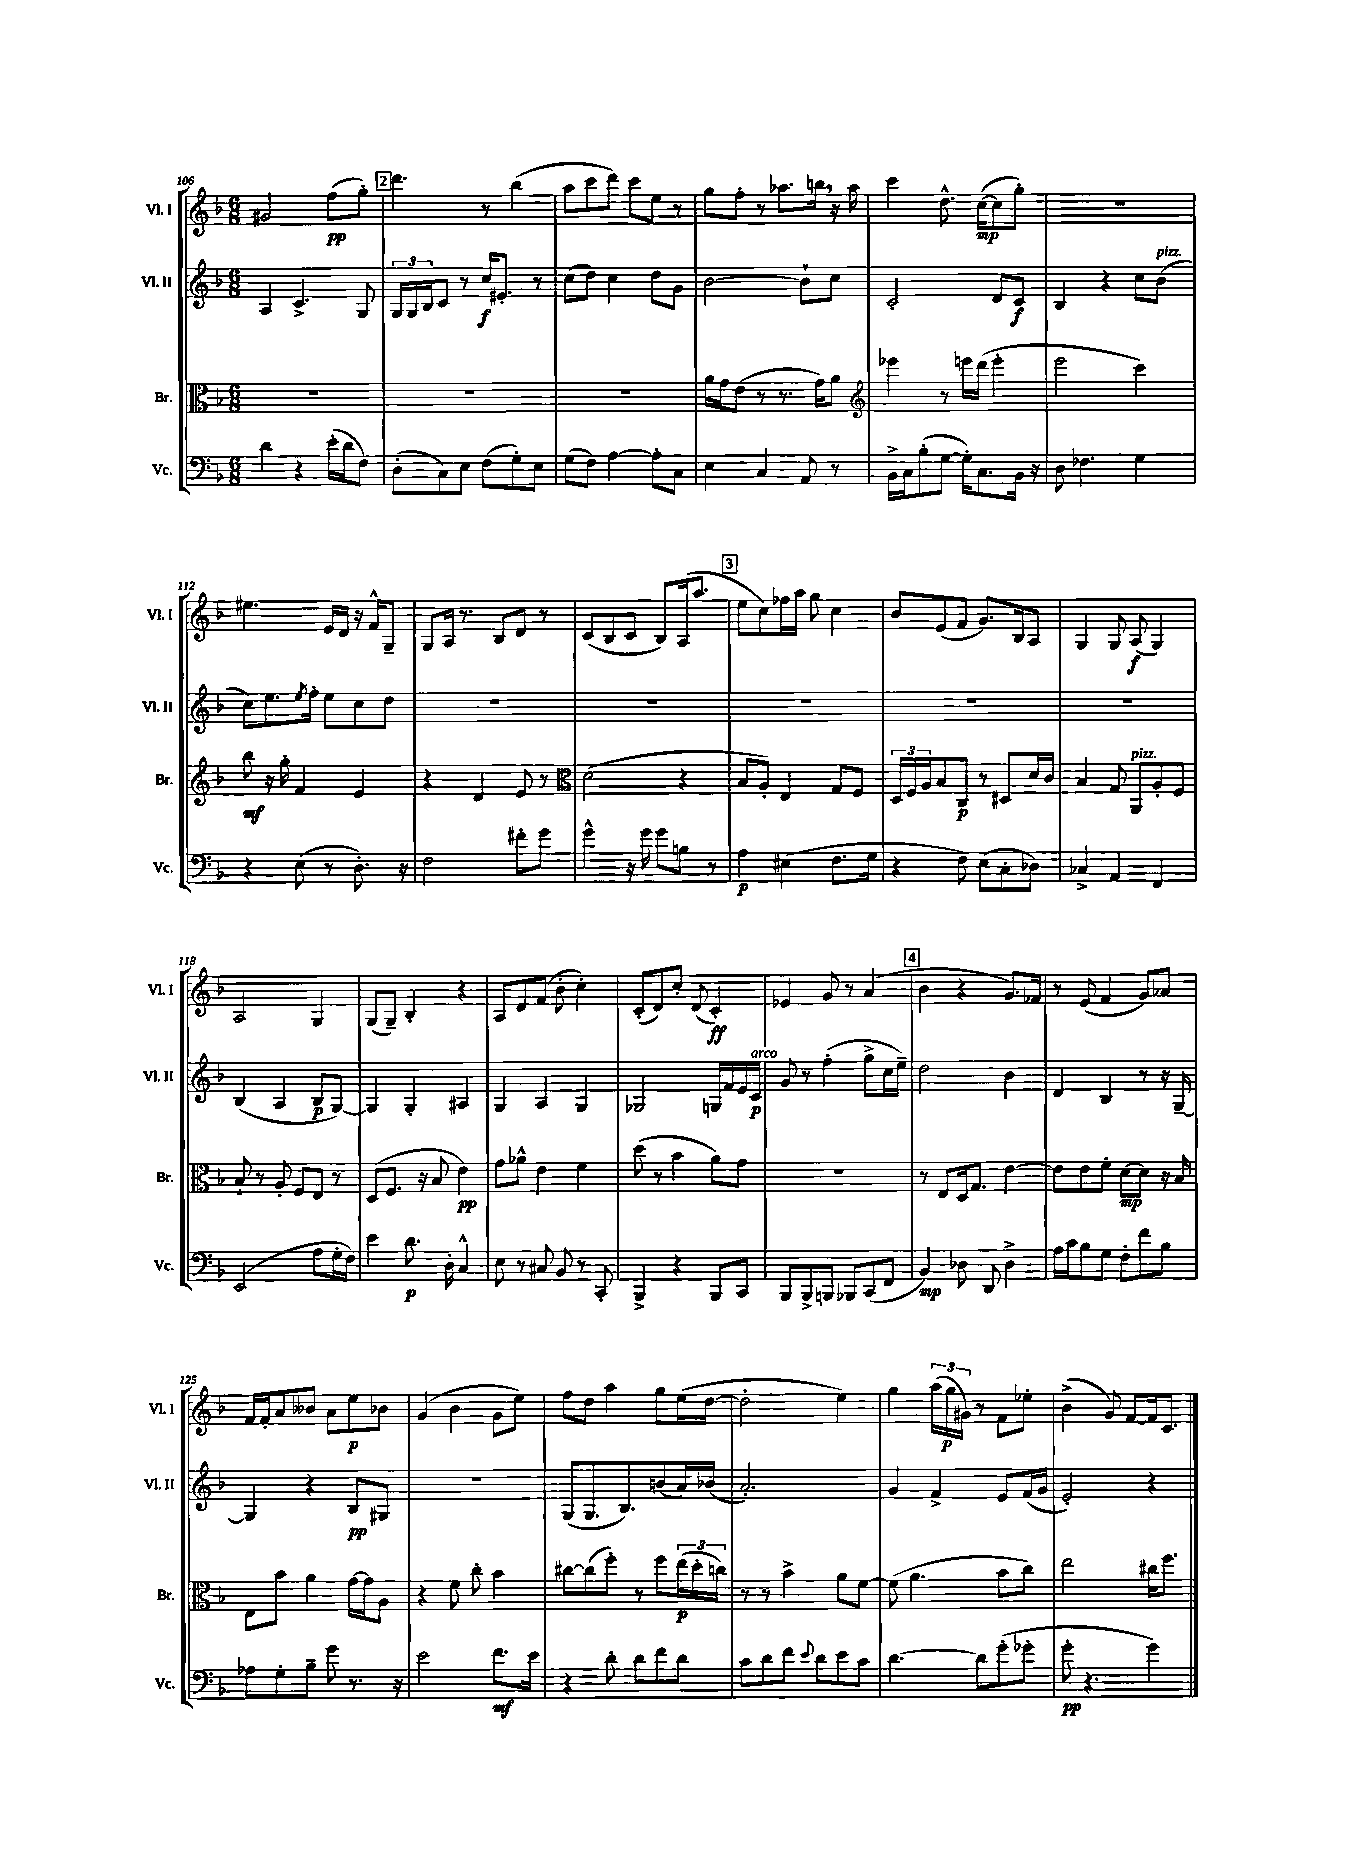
<<
\new StaffGroup <<
\new Staff = "s0" \with { instrumentName = "Vl. I" shortInstrumentName = "Vl. I" } {
    \clef treble \key f \major \numericTimeSignature \time 6/8
    gis'2 f''8\pp( g''8-.) |
    \mark \markup { \box "2" } d'''4. r8 bes''4( |
    a''8 c'''8 d'''8) c'''8 e''8 r8 |
    g''8 f''8-. r8 aes''8. b''16 \breathe r16 aes''16 |
    c'''4 d''8.-^ c''16~\mp( c''8 g''8-.) |
    R2. |
    eis''4. e'16 d'16 r16 f'16-^ g8-- |
    g8 a16 r8. bes8 d'8 r8 |
    c'8( bes8 c'8 bes8) a16( a''8. |
    \mark \markup { \box "3" } e''8 c''8) fes''16 a''16 g''8 c''4 |
    bes'8 e'8( f'8 g'8.) bes16 a8 |
    g4 g8 a8\f( g4) |
    a2 g4 |
    g8( g8--) bes4-. r4 |
    a8 d'8 f'8( bes'8-. c''4-.) |
    c'8-.( d'8) c''8-. d'8( c'4-.\ff) |
    ees'4 g'8 r8 a'4( |
    \mark \markup { \box "4" } bes'4 r4 g'8.) fes'16 |
    r8 e'8( f'4 g'8) aes'8 |
    f'16 f'16-. a'8 beses'8 a'8 e''8\p bes'8 |
    g'4( bes'4 g'8 e''8) |
    f''8 d''8 a''4 g''8 e''16( d''16~ |
    d''2-. e''4) |
    g''4 \tuplet 3/2 { a''16( g''16\p gis'16) } r8 f'8 ees''8-. |
    bes'4->( g'8) f'8~ f'16 c'8. \bar "|." |
}
\new Staff = "s1" \with { instrumentName = "Vl. II" shortInstrumentName = "Vl. II" } {
    \clef treble \key f \major \numericTimeSignature \time 6/8
    a4 c'4.-> g8 |
    \mark \markup { \box "2" } \tuplet 3/2 { g16 g16 bes16 } c'8 r8 c''16\f eis'8.-. r8 |
    c''8( d''8) c''4 d''8 g'8 |
    bes'2~ bes'8-! c''8 |
    c'2-. d'8 c'8\f |
    bes4 r4 c''8 bes'8^\markup { \italic "pizz." }( |
    c''8) e''8. \acciaccatura { e''8 } f''16-. e''8 c''8 d''8 |
    R2. |
    R2. |
    \mark \markup { \box "3" } R2. |
    R2. |
    R2. |
    bes4( a4 bes8\p g8~) |
    g4 g4-. ais4 |
    g4 a4 g4 |
    ges2 g16 f'16 e'16 c'16\p^\markup { \italic "arco" } |
    g'8 r8 f''4-.( g''8-> c''16 e''16--) |
    \mark \markup { \box "4" } d''2 bes'4 |
    d'4 bes4 r8 r16 g16~-- |
    g4 r4 bes8\pp gis8 |
    R2. |
    g8( g8. bes8.) b'8( a'16) bes'16( |
    a'2.-.) |
    g'4 f'4-> e'8 f'16( g'16 |
    e'2-.) r4 \bar "|." |
}
\new Staff = "s2" \with { instrumentName = "Br." shortInstrumentName = "Br." } {
    \clef alto \key f \major \numericTimeSignature \time 6/8
    R2. |
    \mark \markup { \box "2" } R2. |
    R2. |
    a'16 g'16 e'8( r8 r8. g'16) a'8 |
    \clef treble ees'''4 r8 e'''16 d'''16( e'''4-. |
    e'''2 c'''4) |
    bes''8\mf r16 g''16-. f'4 e'4 |
    r4 d'4 e'8 r8 |
    \clef alto d'2( r4 |
    \mark \markup { \box "3" } bes8 a8-.) e4 g8 f8 |
    \tuplet 3/2 { d16 f16 a16 } bes8 c8\p r8 dis8 d'16 c'16 |
    bes4 g8 a,8^\markup { \italic "pizz." } a8-. f8 |
    bes8-! r8 a8-. f8 e8 r8 |
    d8( f8. r16 bes8 e'4\pp) |
    g'8 aes'8-^ e'4 f'4 |
    d''8( r8 bes'4 a'8) g'8 |
    R2. |
    \mark \markup { \box "4" } r8 e8 d16 g8. e'4~ |
    e'8 e'8 f'8-. d'8~\mp d'8 r16 bes16 |
    e8 bes'8 a'4 g'16~ g'16 a8 |
    r4 f'8 c''8-. bes'4 |
    cis''8~ cis''8( f''8-.) r8 f''8 \tuplet 3/2 { e''16\p( d''16-. c''16) } |
    r8 r8 bes'4-> a'8 f'8~ |
    f'8( a'4. bes'8 c''8) |
    e''2 cis''16 f''8. \bar "|." |
}
\new Staff = "s3" \with { instrumentName = "Vc." shortInstrumentName = "Vc." } {
    \clef bass \key f \major \numericTimeSignature \time 6/8
    d'4 r4 e'16-.( d'16 f8) |
    \mark \markup { \box "2" } d8-.( c8) e8 f8( g8-.) e8 |
    g8( f8) a4~ a8-. c8 |
    e4 c4 a,8 r8 |
    bes,16-> c16 bes8-.( g8~ g16-.) c8. bes,16 r16 |
    d8 fes4. g4 |
    r4 e8( r8 d8.-.) r16 |
    f2 fis'8-. g'8 |
    g'4-^ r16 g'16 g'8 b8 r8 |
    \mark \markup { \box "3" } a4\p eis4( f8. g16 |
    r4 f8) e8( c8-. des8) |
    ces4-> a,4 f,4 |
    e,2( a8 g16-. f16) |
    e'4 d'8.\p d16-. c4-^ |
    e8 r8 cis8 bes,8 r8 c,8-. |
    bes,,4-> r4 bes,,8 c,8 |
    bes,,8 bes,,8-> b,,8 bes,,8 c,8( f,8 |
    \mark \markup { \box "4" } bes,4\mp) des8 d,8 des4-> |
    a16 c'16 bes8 g8 f8-. f'8 bes8 |
    aes8 g8-. bes8-- g'8 r8. r16 |
    e'2 f'8.\mf e'16 |
    r4 d'8-. d'8 f'8 d'8 |
    c'8 d'8 f'8 \appoggiatura { e'8 } d'8 e'8 c'8 |
    d'4.~ d'8 g'8-.( ges'8-. |
    g'8-.\pp r4. g'4) \bar "|." |
}
>>
>>
\layout { \context { \Score currentBarNumber = #106 } }
